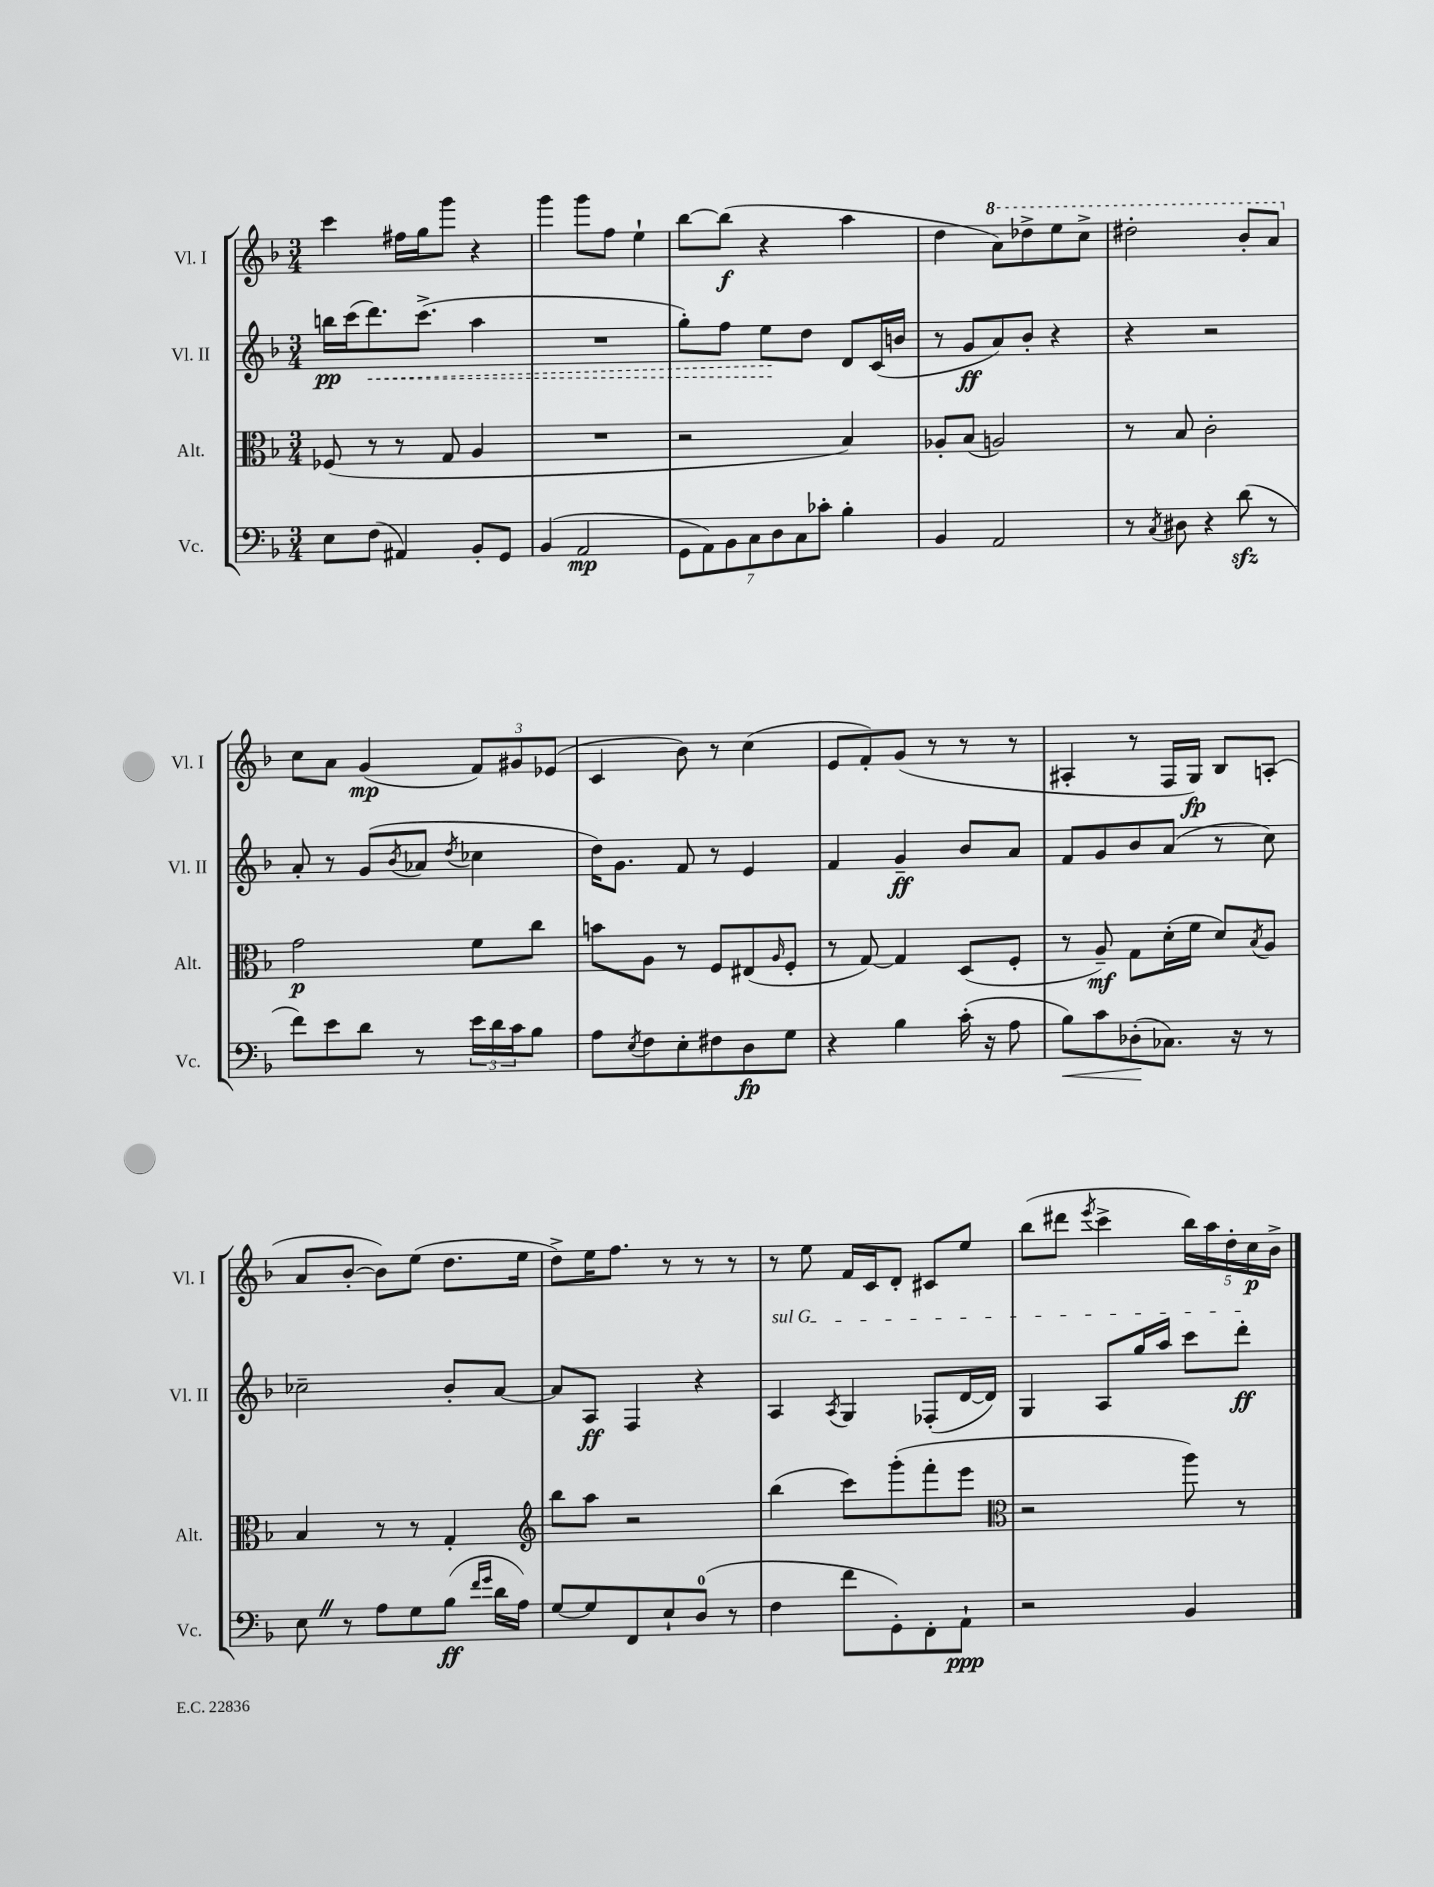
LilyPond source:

<<
\new StaffGroup <<
\new Staff = "s0" \with { instrumentName = "Vl. I" shortInstrumentName = "Vl. I" } {
    \clef treble \key f \major \numericTimeSignature \time 3/4
    c'''4 fis''16 g''16 g'''8 r4 |
    g'''4 g'''8 f''8 e''4-! |
    bes''8~ bes''8\f( r4 a''4 |
    d''4 \ottava #1 a''8) des'''8-> e'''8 c'''8-> |
    dis'''2-. bes''8-. a''8 \ottava #0 |
    c''8 a'8 g'4\mp( \tuplet 3/2 { f'8) gis'8 ees'8( } |
    c'4 bes'8) r8 c''4( |
    e'8 f'8-.) g'8( r8 r8 r8 |
    ais4-. r8 f16 g16\fp) bes8 a8-.( |
    a'8 bes'8~-. bes'8) e''8( d''8. e''16 |
    d''8->) e''16 f''8. r8 r8 r8 |
    r8 e''8 f'16 c'16 d'8-. cis'8 e''8 |
    bes''8( dis'''8 \acciaccatura { e'''8 } c'''4-> \tuplet 5/4 { bes''16) a''16 d''16-. c''16\p bes'16-> } \bar "|." |
}
\new Staff = "s1" \with { instrumentName = "Vl. II" shortInstrumentName = "Vl. II" } {
    \clef treble \key f \major \numericTimeSignature \time 3/4
    b''16\pp c'''16( \once \override Hairpin.style = #'dashed-line d'''8.\<) c'''8.->( a''4 |
    R2. |
    g''8-.) f''8 e''8\! d''8 d'8 c'16( b'16 |
    r8 g'8\ff a'8) bes'8-. r4 |
    r4 r2 |
    a'8-. r8 g'8( \acciaccatura { bes'8 } aes'8 \acciaccatura { d''8 } ces''4 |
    d''16) g'8. f'8 r8 e'4 |
    f'4 g'4--\ff bes'8 a'8 |
    f'8 g'8 bes'8 a'8( r8 c''8) |
    ces''2-- bes'8-. a'8~ |
    a'8 a8\ff f4 r4 |
    \once \override TextSpanner.bound-details.left.text = \markup { \italic "sul G" } a4\startTextSpan \acciaccatura { a8 } g4 fes8-.( d'16~ d'16) |
    g4 a8 g''16 a''16 c'''8 d'''8-.\ff\stopTextSpan \bar "|." |
}
\new Staff = "s2" \with { instrumentName = "Alt." shortInstrumentName = "Alt." } {
    \clef alto \key f \major \numericTimeSignature \time 3/4
    fes8( r8 r8 g8 a4 |
    R2. |
    r2 bes4) |
    aes8-. bes8( a2) |
    r8 bes8 c'2-. |
    g'2\p f'8 c''8 |
    b'8 a8 r8 f8 eis8( \grace { a16 } f8-. |
    r8 g8~) g4 d8( f8-. |
    r8 a8--\mf) g8 d'16-.( f'16 d'8) \acciaccatura { bes8 } a8 |
    bes4 r8 r8 g4-. |
    \clef treble bes''8 a''8 r2 |
    bes''4( c'''8) g'''8-.( f'''8-. e'''8 |
    \clef alto r2 a''8) r8 \bar "|." |
}
\new Staff = "s3" \with { instrumentName = "Vc." shortInstrumentName = "Vc." } {
    \clef bass \key f \major \numericTimeSignature \time 3/4
    e8 f8( ais,4) bes,8-. g,8 |
    bes,4( a,2\mp |
    \tuplet 7/4 { g,8 a,8) bes,8 c8 d8 c8 ces'8-. } bes4-. |
    bes,4 a,2 |
    r8 \acciaccatura { c8 } dis8 r4 d'8\sfz( r8 |
    f'8) e'8 d'8 r8 \tuplet 3/2 { e'16 d'16 c'16 } bes8 |
    a8 \acciaccatura { e8 } f8 e8-. fis8 d8\fp g8 |
    r4 bes4 c'16-.( r16 a8 |
    bes8\<) c'8 des8-.\!( ces8.) r16 r8 |
    e8 \once \override BreathingSign.text = \markup { \musicglyph "scripts.caesura.straight" } \breathe r8 a8 g8 bes8\ff( \grace { f'16 g'16 } d'16 a16) |
    g8~ g8 f,8 e8-! d8-0( r8 |
    f4 f'8 g,8-.) f,8-. a,8-!\ppp |
    r2 bes,4 \bar "|." |
}
>>
>>
\layout { \context { \Score \remove "Bar_number_engraver" } }
